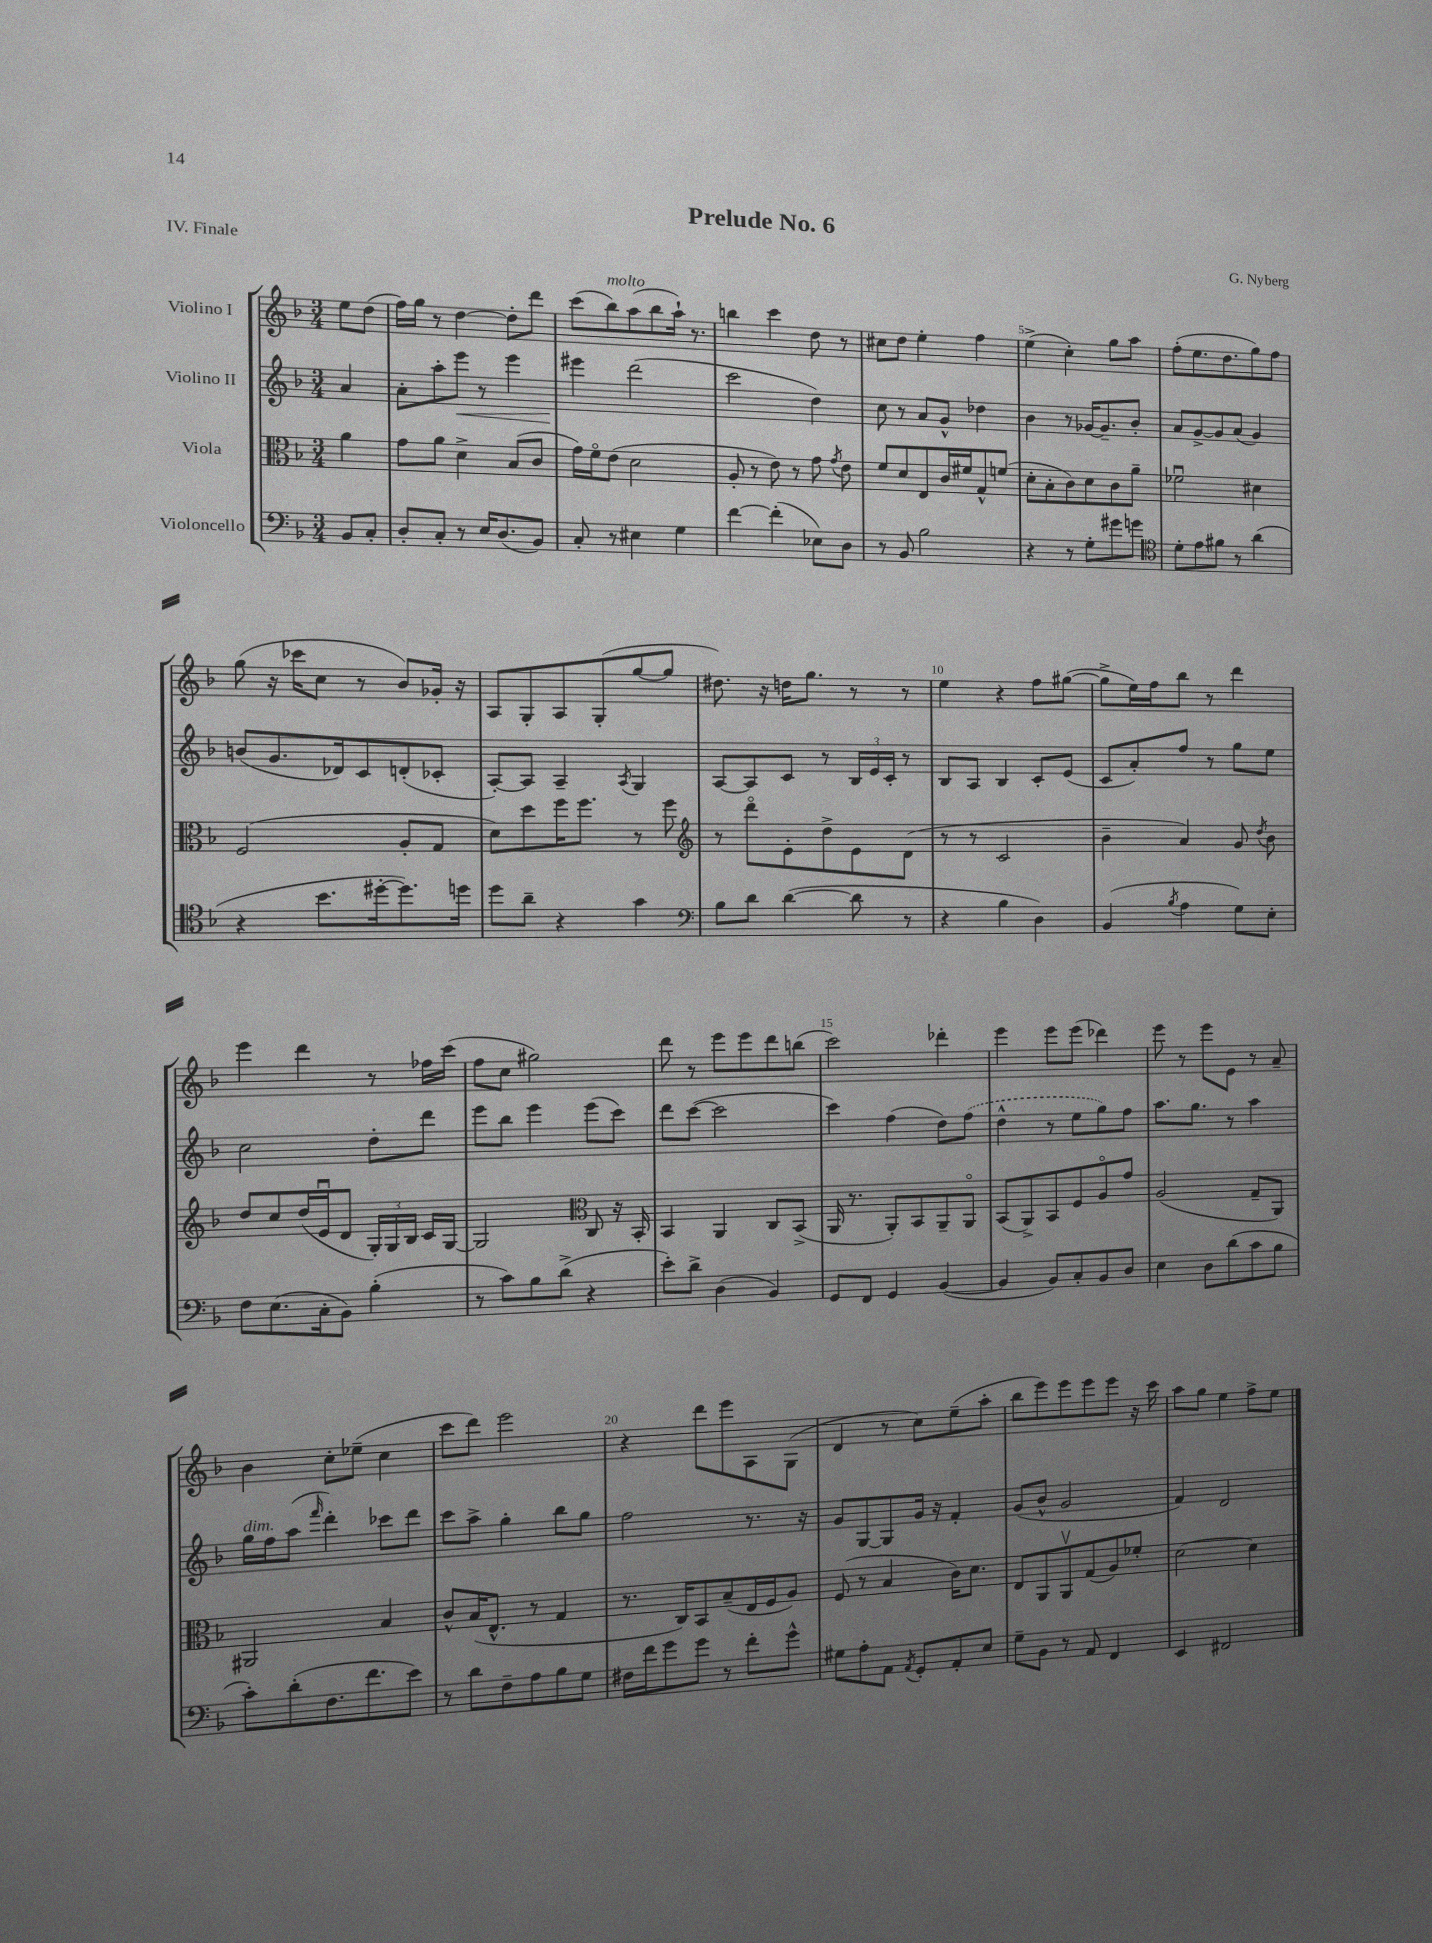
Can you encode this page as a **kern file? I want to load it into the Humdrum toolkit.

**kern	**kern	**kern	**dynam	**kern
*part4	*part3	*part2	*part2	*part1
*staff4	*staff3	*staff2	*staff2	*staff1
*I"Violoncello	*I"Viola	*I"Violino II	*	*I"Violino I
*clefF4	*clefC3	*clefG2	*	*clefG2
*k[b-]	*k[b-]	*k[b-]	*	*k[b-]
*M3/4	*M3/4	*M3/4	*	*M3/4
=	=	=	=	=
8BB-/L	4a\	4a/	.	8ee\L
8C'/J	.	.	.	(8dd\J
=1	=1	=1	=1	=1
8D'/L	8g\L	8a'\L	.	16ff\LL)
.	.	.	.	16gg\JJ
8C'/J	8a\J	8aa'\	.	8r
!	!	!	!LO:HP:b	!
8r	4d^\	8eee\J	<	[4dd\
16E/KL	.	8r	.	.
(8.D/	.	.	.	.
.	(8B-/L	4eee\	.	8dd'\L]
8BB-/J)	8c/J	.	.	8ddd\J
=2	=2	=2	=2	=2
8C'/	16g\LL)	4eee#X\	.	(8ccc\L
.	16f\J	.	.	.
!	!	!	!	!LO:TX:a:i:t=molto
8r	(8e\J	.	.	8bb-\)
4E#X\	2d\	(2ddd\	[	(8aa\
.	.	.	.	8bb-\
4G\	.	.	.	16aa`\Jk)
.	.	.	.	8.r
=3	=3	=3	=3	=3
[4f\	8A'/	2ccc\	.	4bbn\
.	8r	.	.	.
(4f'\]	8e\)	.	.	4ccc\
.	8r	.	.	.
8E-X\L)	8g\	4dd\)	.	8dd\
.	8qg/	.	.	.
8D\J	8e\	.	.	8r
=4	=4	=4	=4	=4
8r	8f/L	8cc\	.	8cc#X\L
8BB-/	8d/	8r	.	8dd\J
2B-\	8E/	8a/L	.	4ee'\
.	16c/L	8g^^/J	.	.
.	16f#X/J	.	.	.
.	8G^^/	4dd-X\	.	4ff\
.	(8fn/J	.	.	.
=5	=5	=5	=5	=5
4r	8d'\L	4b-\	.	(4ee^\
.	8B-'\	.	.	.
8r	8c\)	8r	.	4cc'\)
8G'\L	8d\	[16g-X/KL	.	.
.	.	8.g-~/]	.	.
8g#X\	8c\	.	.	8gg\L
8gn\J	8a~\J	8b-'/J	.	8aa\J
=6	=6	=6	=6	=6
*clefC4	*	*	*	*
8d'\L	2f-Xu\	8a/L	.	(8ff'\L
8e\	.	[8g^/	.	8.ee\
8f#X\J	.	8g/]	.	.
.	.	.	.	8.dd\
8r	.	(8a/J	.	.
(4a\	4d#X\	4g/)	.	8gg\)
.	.	.	.	8ff\J
!!LO:LB:g=z
=7	=7	=7	=7	=7
4r	(2F/	(8bn/L	.	(8gg\
.	.	8.g/	.	16r
.	.	.	.	16ccc-X\KL
8.b-\L	.	.	.	8cc\J
.	.	16d-X/k)	.	.
.	.	8c/	.	8r
[16dd#X'\k	.	.	.	.
8.dd#\])	8A'/L	(8dn'/	.	8b-/L)
.	8G/J	8c-X'/J	.	16g-X'/Jk
16ddn\Jk	.	.	.	16r
=8	=8	=8	=8	=8
8dd\L	8d\L)	[8A'/L)	.	8A/L
8a~\J	8dd\	8A/J]	.	8G'/
4r	16ff\K	4A~/	.	8A/
.	8.ff\J	.	.	.
.	.	.	.	(8G'/
.	.	8qA/	.	.
4g\	8r	4G/	.	[8gg/
.	8ff\	.	.	8gg/J]
=9	=9	=9	=9	=9
*clefF4	*clefG2	*	*	*
8B-\L	8r	[8A/L	.	8.dd#X\)
8d\J	8ddd\L	8A/]	.	.
.	.	.	.	16r
([4d\	8e'\	8c/J	.	16ddn\KL
.	.	.	.	8.gg\J
.	8dd^\	8r	.	.
8d\]	8e\	24B-/LL	.	8r
.	.	24e/	.	.
.	.	24c'/JJ	.	.
8r	(8d\J	8r	.	8r
=10	=10	=10	=10	=10
4r	8r	8B-/L	.	4ee\
.	8r	8A/J	.	.
4B-\	2c/	4B-/	.	4r
4D\)	.	8c'/L	.	8ff\L
.	.	(8e/J	.	([8gg#X\J
=11	=11	=11	=11	=11
(4BB-/	4b-~\	8c/L	.	8gg#^\L]
.	.	8a'/)	.	16ee\L)
.	.	.	.	16ff\J
8qB-/	.	.	.	.
4A\	4a/)	8ff/J	.	8bb-\J
.	.	8r	.	8r
8G\L)	8g/	8gg\L	.	4ddd\
.	8qdd/	.	.	.
8E'\J	8b-\	8ee\J	.	.
!!LO:LB:g=z
=12	=12	=12	=12	=12
8F\L	8dd/L	2cc\	.	4eee\
(8.E\	8cc/	.	.	.
.	(16dd/L	.	.	4ddd\
16C'\k	16eu/J	.	.	.
8BB-\J)	8d/J	.	.	.
(4B-'\	24G'/LL)	8dd'\L	.	8r
.	24G/	.	.	.
.	24B-/JJ	.	.	.
.	16c/LL	8ddd\J	.	16ff-X\LL
.	[16G/JJ	.	.	(16ccc\JJ
=13	=13	=13	=13	=13
8r	2G/]	8eee\L	.	8ff\L
8c\L)	.	8bb-\J	.	8cc\J
8B-\	.	4eee\	.	2gg#X\)
(8d^\J	.	.	.	.
*	*clefC3	*	*	*
4r	8C/	(8eee\L	.	.
.	16r	8ccc\J)	.	.
.	16BB-'/	.	.	.
=14	=14	=14	=14	=14
8e'\L)	4BB-/	8ddd\L	.	8ddd\
8d^\J	.	([8ccc\J	.	8r
(4D\	4AA/	2ccc\]	.	8eee\L
.	.	.	.	8eee\
4BB-/)	8C/L	.	.	8ddd\
.	(8BB-^/J	.	.	(8bbn\J
=15	=15	=15	=15	=15
8GG/L	16AA/	4ccc\)	.	2ccc\)
.	8.r	.	.	.
8FF/J	.	.	.	.
4GG/	8AA'/L)	(4ff\	.	.
.	8BB-/	.	.	.
([4BB-/	8AA~/	8dd\L)	.	4ddd-X'\
.	8AA/J	(8ff\J	.	.
=16	=16	=16	=16	=16
4BB-/]	(8BB-/L	4dd^^\	.	4eee\
.	8AA^/)	.	.	.
8BB-/L)	8BB-/	8r	.	8eee\L
8C'/	8F/	8ee\L	.	(8eee\J
8BB-/	8A/	8gg\)	.	4ddd-X\)
8D/J	8g/J	8ff\J	.	.
=17	=17	=17	=17	=17
4E\	(2A/	8.aa\L	.	8eee\
.	.	.	.	8r
.	.	8.gg\J	.	.
8D\L	.	.	.	8eee\L
(8d\	.	8r	.	8e\J
8c\	8G~/L	4aa\	.	8r
8B-\J	8AA/J)	.	.	8a~/
!!LO:LB:g=z
=18	=18	=18	=18	=18
!	!	!LO:TX:a:i:t=dim.	!	!
8c'\L)	2AA#X/	16gg\LL	.	4b-\
.	.	16ff\J	.	.
(8d'\	.	(8aa\J	.	.
.	.	16qqfff/	.	.
8.F\	.	4ddd'\)	.	8cc'\L
.	.	.	.	(8ee-X~\J
8.f\	.	.	.	.
.	4B-/	8ccc-X\L	.	4cc\
8e\J)	.	8ddd\J	.	.
=19	=19	=19	=19	=19
8r	8c^^/L	8ccc\L	.	8ccc\L
8d\L	(16B-/K	8aa^\J	.	8ddd\J)
.	8.E^^/J	.	.	.
8F~\	.	4gg'\	.	2eee\
8A\	8r	.	.	.
8B-\	4G/	8bb-\L	.	.
8G\J	.	8gg\J	.	.
=20	=20	=20	=20	=20
16F#X\LL	8.r	2ff\	.	4r
16f\J	.	.	.	.
8g\	.	.	.	.
.	16C/KL)	.	.	.
8g\J	8BB-/	.	.	8ddd\L
8r	(8B-~/	.	.	8eee\
8f'\L	16E/L	8.r	.	8A\
.	16F/J	.	.	.
8g^^\J	8A/J)	.	.	(8G\J
.	.	16r	.	.
=21	=21	=21	=21	=21
8G#X\L	(8F/	8g/L	.	4d/
8A'\	8r	[8G/	.	.
8AA\J	4B-/	8G/]	.	8r
8qAA/	.	.	.	.
8GG'/L	.	16g/Jk	.	8cc\L)
.	.	16r	.	.
8AA'/	16c\KL)	4f'/	.	(8ee~\
.	8.d\J	.	.	.
8E/J	.	.	.	8aa'\J
=22	=22	=22	=22	=22
8G~\L	8E/L	(8g/L	.	8bb-\L
8BB-\J	8AA/	8b-^^/J	.	8eee\)
8r	8AAv/	2g/	.	8eee\
8AA/	(8G/	.	.	8eee\
4FF/	8A/)	.	.	8eee\J
.	8f-X'/J	.	.	16r
.	.	.	.	16ccc\
=23	=23	=23	=23	=23
4EE/	[2d\	4f/)	.	8aa\L
.	.	.	.	8gg\J
2FF#X/	.	2d/	.	4ee\
.	4d\]	.	.	8ff^\L
.	.	.	.	8ee\J
==	==	==	==	==
*-	*-	*-	*-	*-
